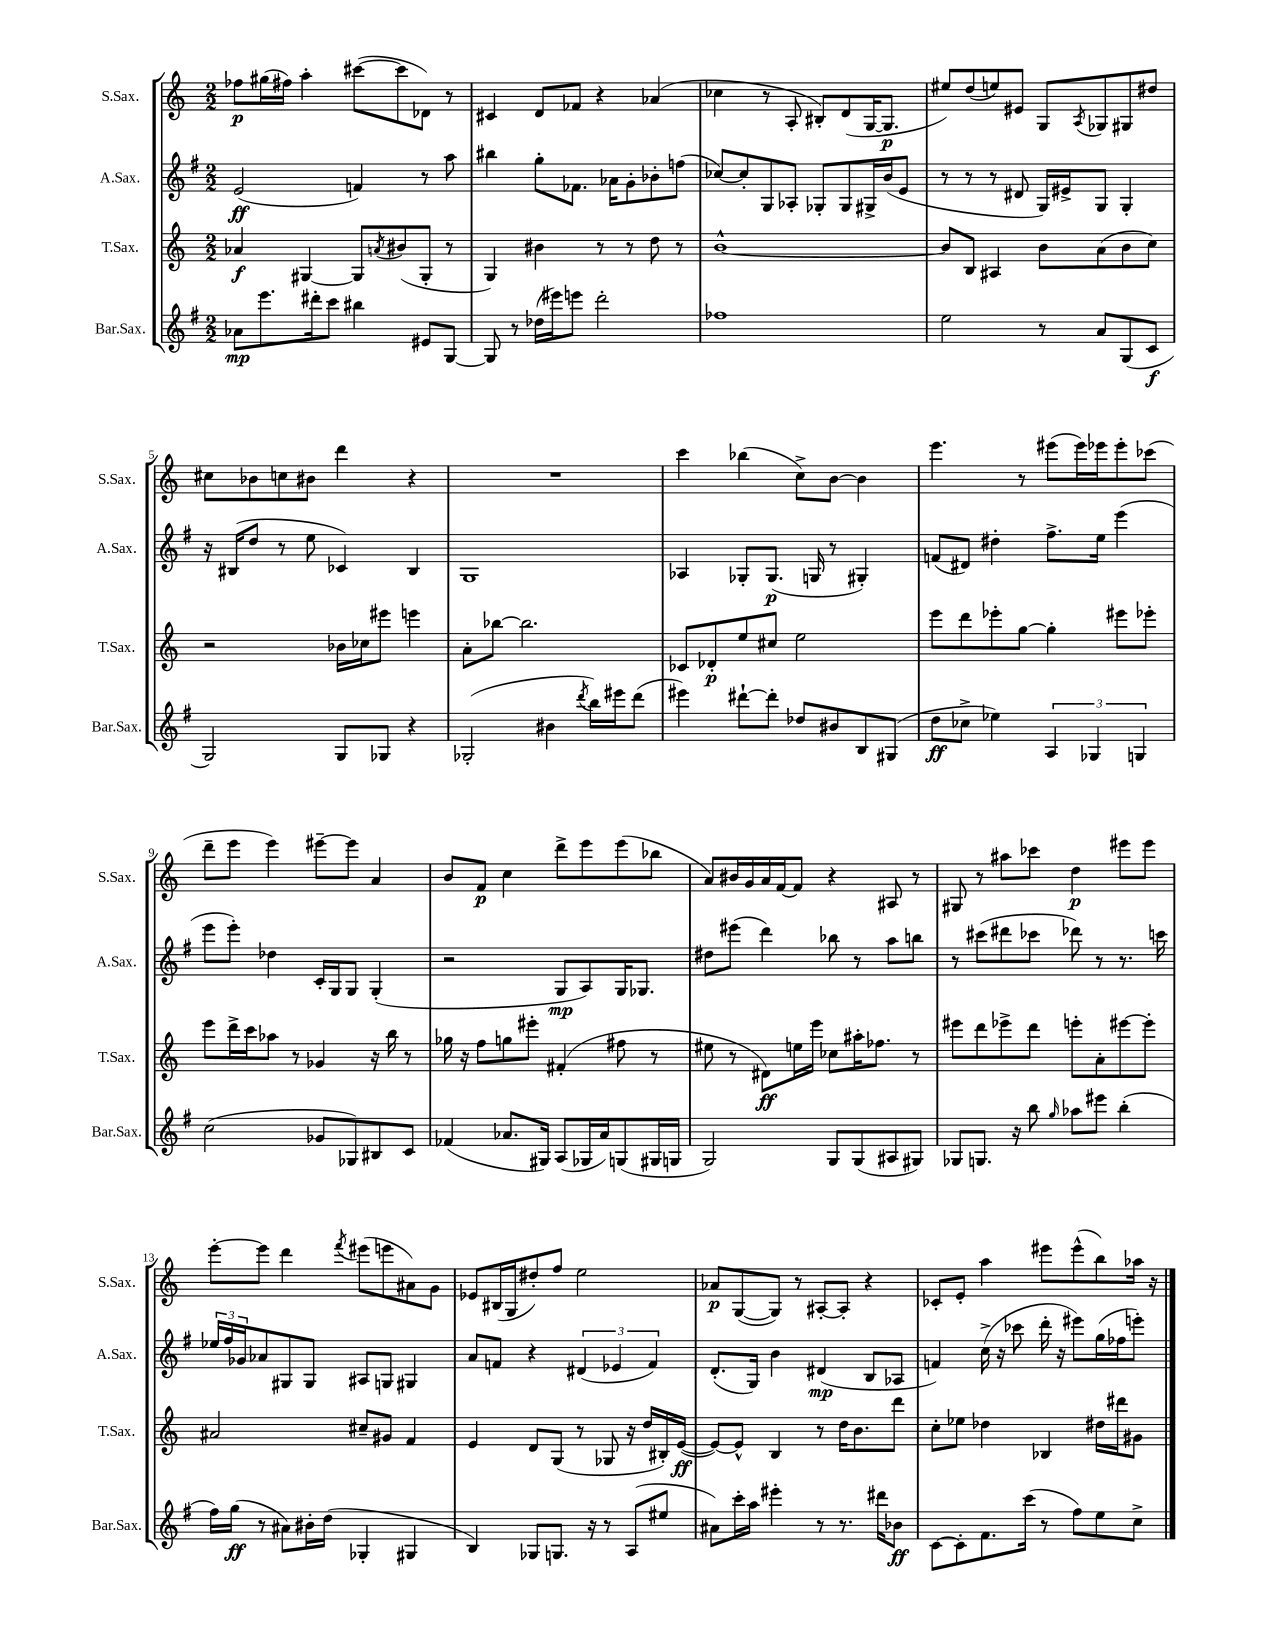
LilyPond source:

<<
\new StaffGroup <<
\new Staff = "s0" \with { instrumentName = "S.Sax." shortInstrumentName = "S.Sax." } {
    \clef treble \key c \major \numericTimeSignature \time 2/2
    fes''8\p gis''16( fis''16) a''4-. cis'''8~( cis'''8 des'8) r8 |
    cis'4 d'8 fes'8 r4 aes'4( |
    ces''4 r8 a8-. bis8-.) d'8( g16~ g8.\p |
    eis''8) d''8( e''8) eis'8 g8 \acciaccatura { a8 } ges8 gis8 dis''8 |
    cis''8 bes'8 c''8 bis'8 d'''4 r4 |
    R1 |
    c'''4 bes''4( c''8->) b'8~ b'4 |
    e'''4. r8 eis'''8( eis'''16) ees'''16 ees'''8-. ces'''8( |
    d'''8-- e'''8 e'''4) eis'''8~-- eis'''8 a'4 |
    b'8 f'8\p c''4 d'''8-> e'''8 e'''8( bes''8 |
    a'8) bis'16 g'16 a'16 f'16~ f'8 r4 ais8 r8 |
    gis8 r8 ais''8 ces'''8 d''4\p eis'''8 eis'''8 |
    e'''8~-. e'''8 d'''4 \acciaccatura { f'''8 } eis'''8( e'''8 ais'8) g'8 |
    ees'8 bis16( g16 dis''8-.) f''8 e''2 |
    aes'8\p g8~( g8) r8 ais8~-. ais8-. r4 |
    ces'8-. e'8-. a''4 eis'''8 eis'''8-^( b''8) aes''16 r16 \bar "|." |
}
\new Staff = "s1" \with { instrumentName = "A.Sax." shortInstrumentName = "A.Sax." } {
    \clef treble \key g \major \numericTimeSignature \time 2/2
    e'2\ff( f'4) r8 a''8 |
    bis''4 g''8-. fes'8. aes'16 g'8-. bes'8-. f''8( |
    ces''8~) ces''8-. g8 aes8-. ges8-. ges8 gis16-> b'16( e'8 |
    r8 r8 r8 dis'8 g16) eis'16-> g8 g4-. |
    r16 bis16( d''8 r8 e''8 ces'4) bis4 |
    g1 |
    aes4 ges8-. ges8.\p( g16 r8 gis4-.) |
    f'8( dis'8) dis''4-. fis''8.-> e''16 e'''4( |
    e'''8 e'''8-.) des''4 c'16-. g16 g8 g4-.( |
    r2 g8\mp a8) g16 ges8. |
    dis''8 eis'''8( d'''4) bes''8 r8 a''8 b''8 |
    r8 cis'''8( dis'''8 ces'''8 des'''8) r8 r8. c'''16 |
    \tuplet 3/2 { ees''16 fis''16 ges'16 } aes'8 gis8 gis8 ais8 g8 gis4 |
    a'8 f'8 r4 \tuplet 3/2 { dis'4( ees'4 f'4) } |
    d'8.-.( g16) b'4 dis'4\mp( b8 aes8 |
    f'4) c''16->( r16 ces'''8 d'''16-. r16 eis'''8) g''16( fes''16 e'''8-.) \bar "|." |
}
\new Staff = "s2" \with { instrumentName = "T.Sax." shortInstrumentName = "T.Sax." } {
    \clef treble \key c \major \numericTimeSignature \time 2/2
    aes'4\f gis4~ gis8 \acciaccatura { a'8 } bis'8( gis8-. r8 |
    g4) bis'4 r8 r8 d''8 r8 |
    b'1~-^ |
    b'8 b8 ais4 b'8 a'8( b'8 c''8) |
    r2 bes'16 ces''16 eis'''8 e'''4 |
    a'8-. bes''8~ bes''2. |
    ces'8 des'8-.\p e''8 cis''8 e''2 |
    e'''8 d'''8 ees'''8-. g''8~ g''4-. eis'''8 ees'''8-. |
    e'''8 d'''16-> c'''16 aes''8 r8 ges'4 r16 b''16 r8 |
    ges''16 r16 f''8 g''8 eis'''8-. fis'4-.( fis''8 r8 |
    eis''8 r8 dis'8\ff) e''16 e'''16 ces''8 ais''16-. fes''8. r8 |
    eis'''8 d'''8 ees'''8-> d'''8 e'''8-. a'8-. eis'''8~ eis'''8-. |
    ais'2 cis''8-- gis'8 f'4 |
    e'4 d'8 g8( r8 ges8 r16 d''16 bis16-.) e'16~\ff( |
    e'8~) e'8-^ b4 r8 d''16 b'8. d'''8 |
    c''8-. ees''8 des''4 bes4 dis''16 dis'''16 gis'8 \bar "|." |
}
\new Staff = "s3" \with { instrumentName = "Bar.Sax." shortInstrumentName = "Bar.Sax." } {
    \clef treble \key g \major \numericTimeSignature \time 2/2
    aes'8\mp e'''8. dis'''16-. c'''8 bis''4 eis'8 g8~ |
    g8 r8 des''16( eis'''16) e'''8 d'''2-. |
    fes''1 |
    e''2 r8 a'8 g8( c'8\f |
    g2) g8 ges8 r4 |
    ges2-.( bis'4 \acciaccatura { d'''8 } b''16) eis'''16 d'''8( |
    eis'''4) dis'''8~-! dis'''8-. des''8 bis'8 b8 gis8( |
    d''8\ff ces''8-> ees''4) \tuplet 3/2 { a4 ges4 g4 } |
    c''2( ges'8 ges8) bis8 c'8 |
    fes'4( aes'8. gis16) a8( ges16 aes'16) g8( gis16 g16 |
    g2) g8 g8( ais8 gis8) |
    ges8 g8. r16 b''8 \grace { g''16 } aes''8 eis'''8 b''4-.( |
    fis''16) g''16\ff( r8 ais'8) bis'16-. d''16( ges4-. gis4 |
    b4) ges8 g8. r16 r8 a8( eis''8 |
    ais'8) c'''16-. a''16 eis'''4-. r8 r8. dis'''16 bes'8\ff |
    c'8~ c'8-. fis'8. c'''16( r8 fis''8) e''8 c''8-> \bar "|." |
}
>>
>>
